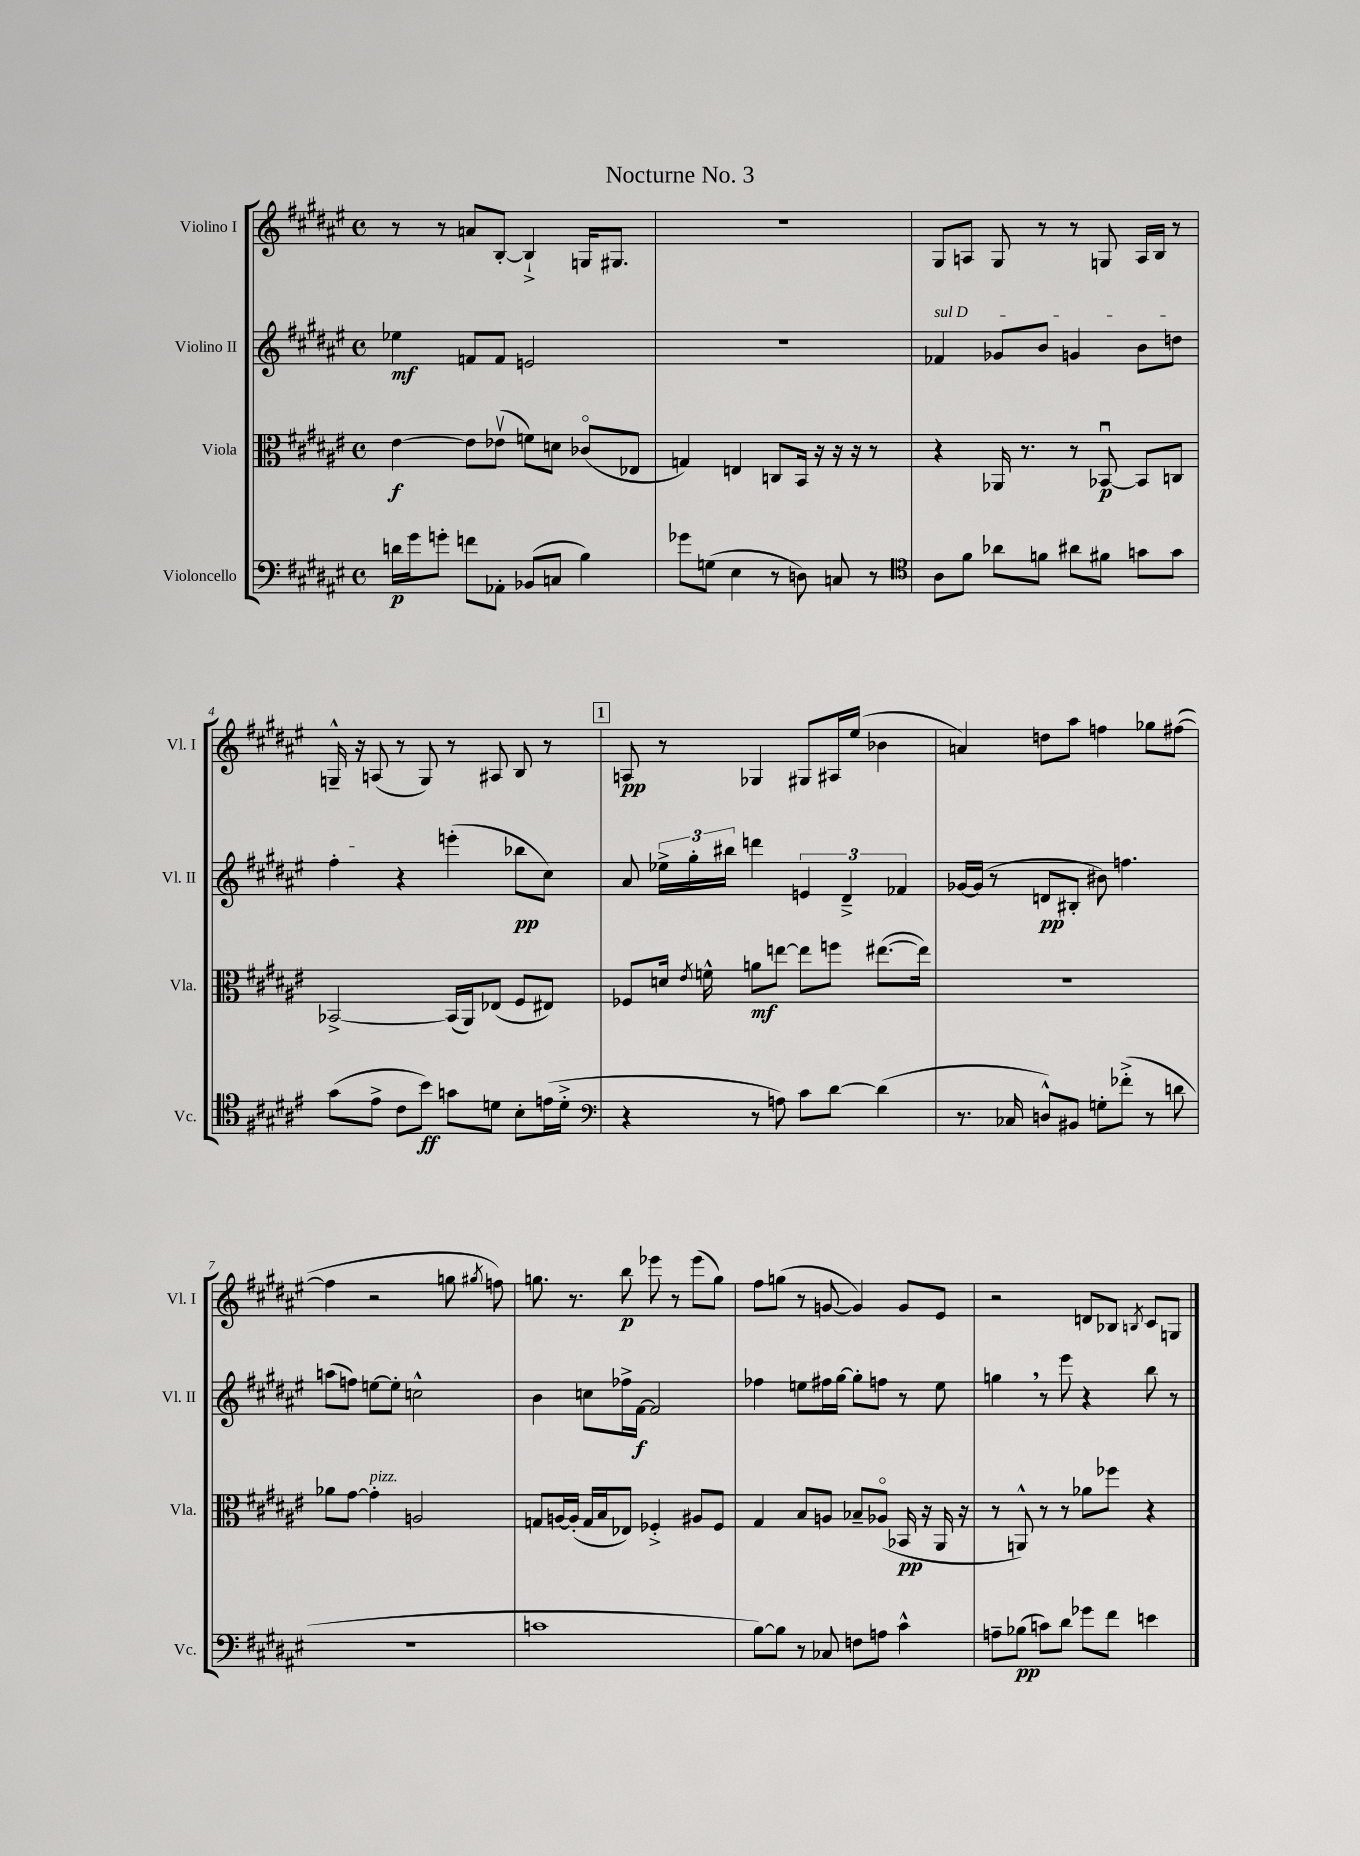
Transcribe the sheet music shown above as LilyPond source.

\header { title = "Nocturne No. 3" }
<<
\new StaffGroup <<
\new Staff = "s0" \with { instrumentName = "Violino I" shortInstrumentName = "Vl. I" } {
    \clef treble \key fis \major \defaultTimeSignature \time 4/4
    \autoBeamOff r8 r8 a'8[ b8]~-. b4-!-> g16[ gis8.] |
    r1 |
    gis8[ a8] gis8 r8 r8 g8 a16[ b16] r8 |
    g16---^ r16 a8( r8 g8) r8 ais8 b8 r8 |
    \mark \markup { \box "1" } a8\pp r8 ges4 gis8[ ais16 eis''16]( bes'4 |
    a'4) d''8[ ais''8] f''4 ges''8[ fis''8]~( |
    fis''4 r2 g''8 \acciaccatura { gis''8 } f''8) |
    g''8. r8. b''8\p ees'''8 r8 ees'''8[( g''8]) |
    fis''8[ g''8]( r8 g'8~ g'4) g'8[ eis'8] |
    r2 d'8[ bes8] \acciaccatura { b8 } cis'8[ g8] \bar "|." |
}
\new Staff = "s1" \with { instrumentName = "Violino II" shortInstrumentName = "Vl. II" } {
    \clef treble \key fis \major \defaultTimeSignature \time 4/4
    \autoBeamOff ees''4\mf f'8[ f'8] e'2 |
    R1 |
    \once \override TextSpanner.bound-details.left.text = \markup { \italic "sul D" } fes'4\startTextSpan ges'8[ b'8] g'4 b'8[ d''8] |
    fis''4-.\stopTextSpan r4 e'''4-.( bes''8[\pp cis''8]) |
    \mark \markup { \box "1" } ais'8 \tuplet 3/2 { ees''16[-> gis''16-. bis''16] } d'''4 \tuplet 3/2 { e'4 dis'4---> fes'4 } |
    ges'16[~ ges'16]( r8 d'8[\pp bis8]-. bis'8) f''4. |
    a''8[( f''8]) e''8[~ e''8]-. c''2-^ |
    b'4 c''8[ fes''16-> fis'16]~\f fis'2 |
    fes''4 e''8[ fis''16 gis''16]~ gis''8[-. f''8] r8 e''8 |
    g''4 \breathe r8 eis'''8 r4 b''8 r8 \bar "|." |
}
\new Staff = "s2" \with { instrumentName = "Viola" shortInstrumentName = "Vla." } {
    \clef alto \key fis \major \defaultTimeSignature \time 4/4
    \autoBeamOff eis'4~\f eis'8[ ees'8]\upbow( f'8[) d'8] ces'8[\flageolet( ees8] |
    g4) e4 c8[ b,16] r16 r16 r16 r8 |
    r4 aes,16 r8. r8 bes,8~\downbow\p bes,8[ c8] |
    bes,2~-> bes,16[( ais,16) ees8]( fis8[ eis8]) |
    \mark \markup { \box "1" } fes8[ d'16] \acciaccatura { eis'8 } f'16-^ a'8[\mf e''8]~ e''8[ f''8] eis''8.[~( eis''16]) |
    R1 |
    aes'8[ gis'8]~ gis'4-.^\markup { \italic "pizz." } a2 |
    g8[ a16~ a16]-.( g16[ b16 ees8]) fes4-.-> ais8[ fes8] |
    gis4 b8[ a8] bes8[-- aes8]\flageolet( bes,16\pp r16 ais,16 r16 |
    r8 a,8-^) r8 r8 aes'8[ fes''8] r4 \bar "|." |
}
\new Staff = "s3" \with { instrumentName = "Violoncello" shortInstrumentName = "Vc." } {
    \clef bass \key fis \major \defaultTimeSignature \time 4/4
    \autoBeamOff d'16[\p gis'16 g'8]-. f'8[ aes,8]-. bes,8[( c8] b4) |
    ges'8[ g8]( eis4 r8 d8) c8 r8 |
    \clef tenor ais8[ fis'8] aes'8[ f'8] ais'8[ fis'8] g'8[ g'8] |
    gis'8[( eis'8]-> cis'8[ b'8]\ff) g'8[ d'8] b8[-. e'16( d'16]-.-> |
    \mark \markup { \box "1" } \clef bass r4 r8 a8) cis'8[ dis'8]~ dis'4( |
    r8. ces16 d8[-^) bis,8] g8[-. fes'8]-.->( r8 d'8 |
    R1 |
    c'1 |
    b8[~) b8] r8 ces8 f8[ a8] cis'4-^ |
    a8[-- bes8]\pp( c'8[) dis'8] ges'8[ fis'8] e'4 \bar "|." |
}
>>
>>
